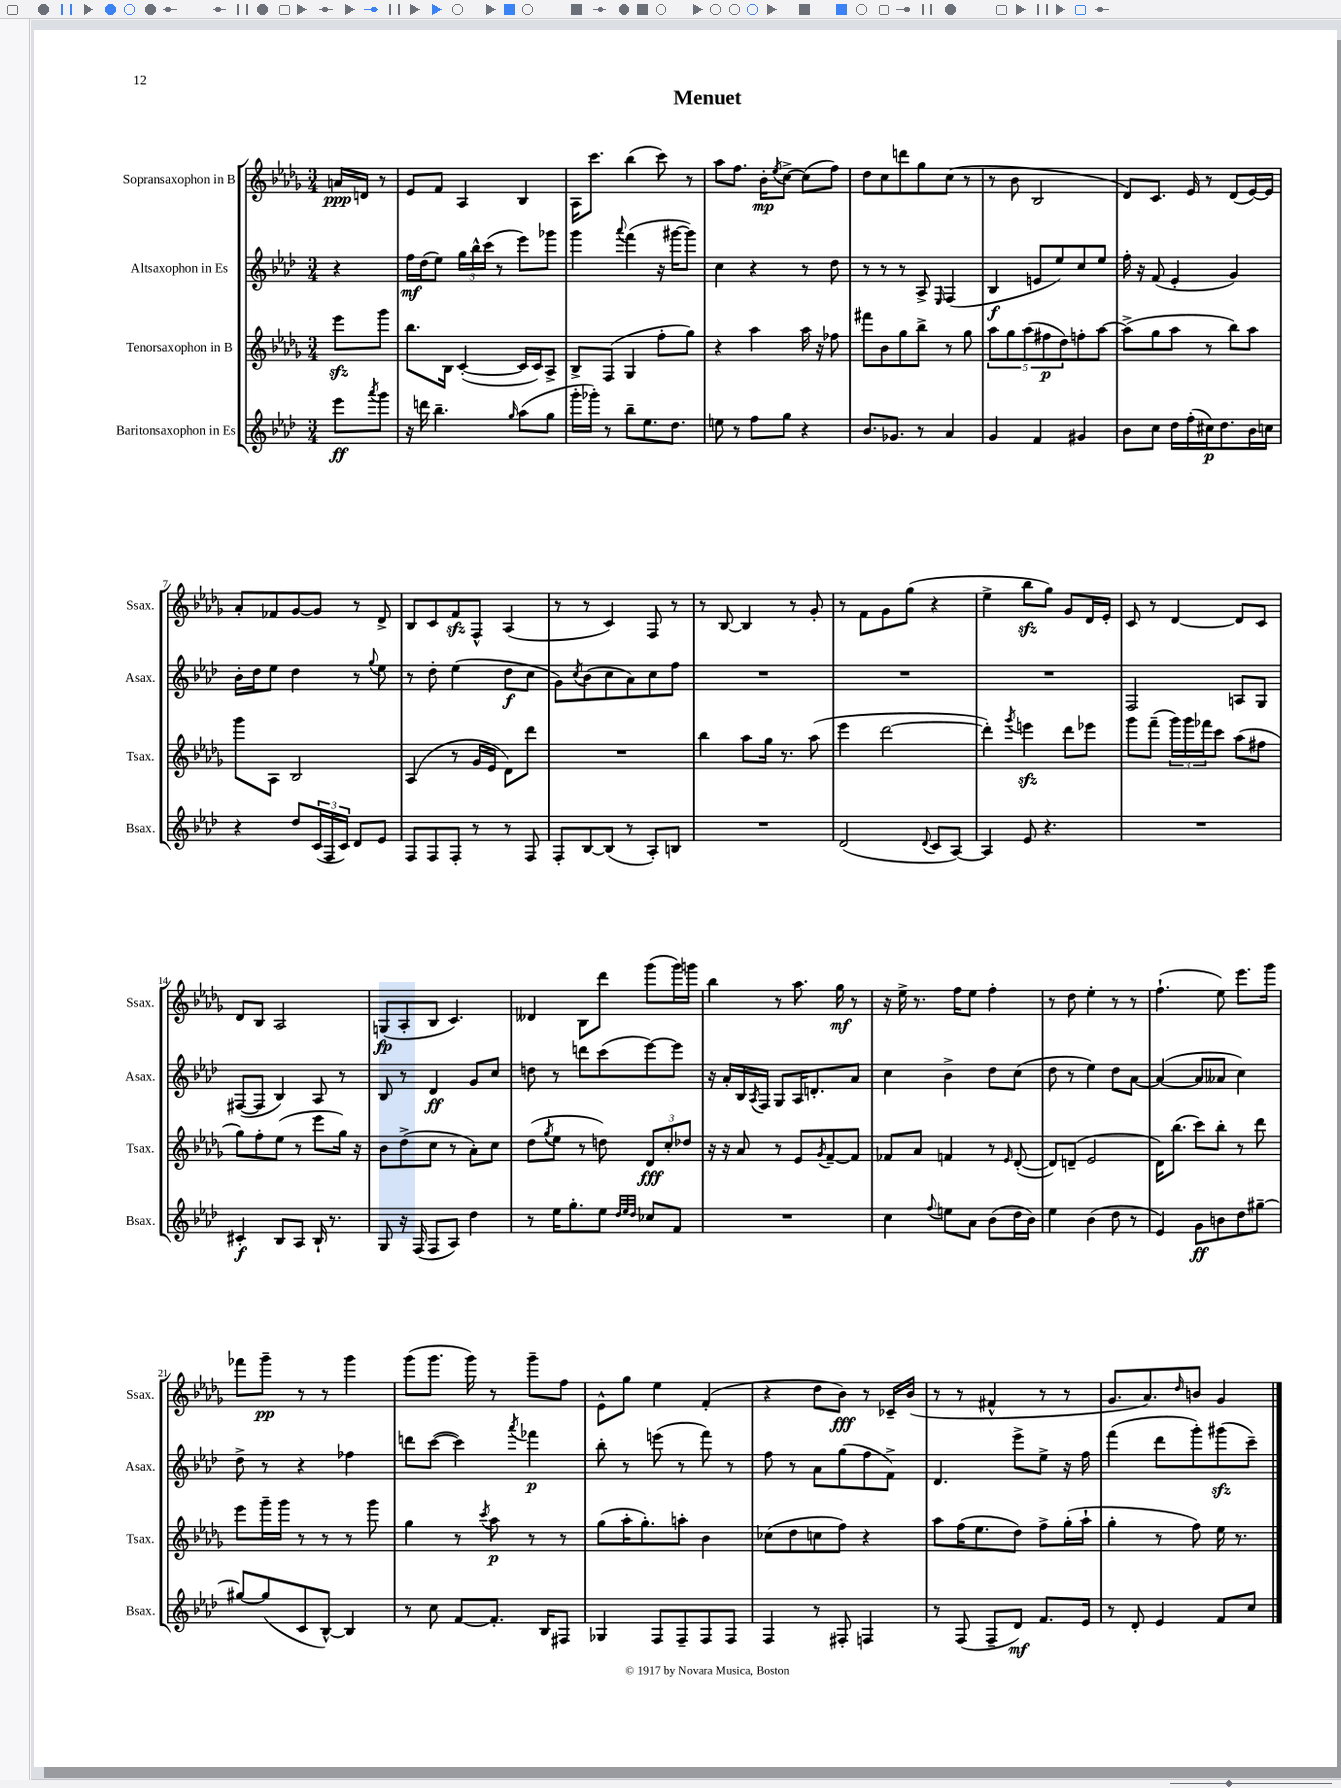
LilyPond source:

\header { title = "Menuet" }
<<
\new StaffGroup <<
\new Staff = "s0" \with { instrumentName = "Sopransaxophon in B" shortInstrumentName = "Ssax." } {
    \clef treble \key des \major \numericTimeSignature \time 3/4 \partial 4
    a'16\ppp d'16 r8 |
    ees'8 f'8 aes4 bes4 |
    aes16 c'''8. bes''4( c'''8) r8 |
    aes''8 f''8. bes'16-.\mp \acciaccatura { ees''8 } c''8~-> c''8( f''8) |
    des''8 c''8 d'''8 ges''8 c''8( r8 |
    r8 bes'8 bes2 |
    des'8) c'8. ees'16 r8 des'8( ees'16~) ees'16 |
    aes'8-. fes'8 ges'8~ ges'8 r8 des'8-> |
    bes8 c'8 f'8\sfz f8-^ aes4( |
    r8 r8 c'4) f8 r8 |
    r8 bes8~ bes4 r8 ges'8-. |
    r8 f'8 ges'8 ges''8( r4 |
    ees''4-> bes''8\sfz ges''8) ges'8 des'16 ees'16-. |
    c'8 r8 des'4~ des'8 c'8 |
    des'8 bes8 aes2 |
    g8\fp( aes8-. bes8 c'4.) |
    deses'4 bes8 des'''8 ges'''8( ges'''16) g'''16 |
    bes''4 r8 aes''8. ges''16\mf r8 |
    r16 ees''16-> r8. f''16 ees''8 f''4-. |
    r8 des''8 ees''4-. r8 r8 |
    f''4.-!( ees''8) ees'''8. ges'''16 |
    fes'''8 ges'''8--\pp r8 r8 ges'''4 |
    ges'''8( ges'''8. ges'''16) r8 ges'''8-- f''8 |
    ees'8-^ ges''8 ees''4 f'4-.( |
    r4 des''8 bes'8\fff) r8 ces'16-- bes'16( |
    r8 r8 fis'4-^ r8 r8 |
    ges'8. aes'8.) \grace { des''16 } b'8 ges'4 \bar "|." |
}
\new Staff = "s1" \with { instrumentName = "Altsaxophon in Es" shortInstrumentName = "Asax." } {
    \clef treble \key aes \major \numericTimeSignature \time 3/4 \partial 4
    r4 |
    f''16\mf des''16( ees''8) \tuplet 3/2 { g''16 bes''16-^ c'''16( } r8 ees'''8) ges'''8 |
    g'''4 \appoggiatura { aes'''8 } f'''4( r16 gis'''16~ gis'''8) |
    c''4 r4 r8 des''8 |
    r8 r8 r8 aes8-> \grace { ees16 } f4( |
    bes4\f e'8 ees''8) c''8 ees''8 |
    f''16-. r16 f'8( ees'4-. g'4) |
    bes'16-. des''16 ees''8 des''4 r8 \appoggiatura { g''8 } ees''8 |
    r8 des''8-. ees''4( des''8\f c''8 |
    g'8) \acciaccatura { c''8 } bes'8( c''8 aes'8) c''8 f''8 |
    R2. |
    R2. |
    R2. |
    f2 a8 g8 |
    fis8~( fis8 bes4) aes8 r8 |
    bes8 r8 des'4\ff g'8 c''8 |
    d''8 r8 d'''8 c'''8( ees'''8~) ees'''8 |
    r16 aes'16-. bes16 \acciaccatura { aes8 } f16 g8 aes16 d'8.-. aes'8 |
    c''4 bes'4-> des''8 c''8( |
    des''8 r8 ees''4) des''8 aes'8~ |
    aes'4~( aes'8 aeses'8 c''4) |
    des''8-> r8 r4 fes''4 |
    d'''8 c'''8~( c'''4) \acciaccatura { aes'''8 } fes'''4\p |
    bes''8-. r8 e'''8( r8 f'''8) r8 |
    f''8 r8 aes'8 g''8( f''8 f'8->) |
    des'4. ees'''8-> ees''8-> r16 f''16 |
    f'''4( des'''8 g'''8-.) gis'''8\sfz( c'''8--) \bar "|." |
}
\new Staff = "s2" \with { instrumentName = "Tenorsaxophon in B" shortInstrumentName = "Tsax." } {
    \clef treble \key des \major \numericTimeSignature \time 3/4 \partial 4
    ees'''8\sfz ges'''8 |
    bes''8. bes16 c'4~-.( c'16 c'16) aes8-> |
    bes8-> f8( ges4 f''8-. ges''8) |
    r4 aes''4 aes''16 r16 fes''8 |
    fis'''8 bes'8 ges''8 bes''8-> r8 ges''8 |
    \tuplet 5/4 { aes''8 ges''8 aes''8( fis''8\p des''8) } f''8-. aes''8~ |
    aes''8->( ges''8 aes''8 r8 bes''8) aes''8 |
    ges'''8 aes8 bes2 |
    aes4( r8 ges'16 ees'16 des'8) des'''8 |
    R2. |
    bes''4 aes''8 ges''16 r8. aes''8( |
    ees'''4 des'''2~ |
    des'''4-.) \acciaccatura { ges'''8 } e'''4\sfz des'''8 ees'''8 |
    ges'''8 f'''8--( \tuplet 3/2 { ges'''16) ges'''16 fes'''16 } c'''8 aes''8( fis''8 |
    ges''8) f''8-. ees''8( r8 ees'''8 ges''16) r16 |
    bes'8 des''8->( c''8 r8 aes'8-.) c''8 |
    des''8( \acciaccatura { ges''8 } ees''8 r8 d''8) \tuplet 3/2 { des'8\fff c''8-. des''8 } |
    r16 r16 aes'8 r8 ees'8 \acciaccatura { ges'8 } f'8~-- f'8 |
    fes'8 aes'8 f'4 r8 \grace { ees'16 } des'8~-.( |
    des'8) d'8--( ees'2 |
    des'16) bes''8.( c'''8) bes''8-. r8 des'''8 |
    ees'''8 ges'''16-- ges'''16 r8 r8 r8 ges'''8 |
    ges''4 r8 \acciaccatura { c'''8 } aes''8\p r8 r8 |
    ges''8( aes''16-. ges''8.-.) a''8-. bes'4 |
    ces''8( des''8 c''8 f''8) r4 |
    aes''8 f''16( ees''8. des''8) f''8-> ges''16-.( aes''16-! |
    ges''4-. r8 f''8) ees''16 r8. \bar "|." |
}
\new Staff = "s3" \with { instrumentName = "Baritonsaxophon in Es" shortInstrumentName = "Bsax." } {
    \clef treble \key aes \major \numericTimeSignature \time 3/4 \partial 4
    ees'''8\ff \acciaccatura { aes'''8 } g'''8 |
    r16 d'''16 bes''4.-- \grace { g''16 } aes''8( g''8 |
    g'''16-. ges'''16-.) r8 bes''8-- ees''8. des''8. |
    e''8 r8 f''8 g''8 r4 |
    bes'8. ges'8. r8 aes'4 |
    g'4 f'4 gis'4 |
    bes'8 c''8 des''16 f''16-.( cis''16\p) des''8. bes'16 c''16 |
    r4 des''8 \tuplet 3/2 { c'16( f16 c'16) } des'8 ees'8 |
    f8 f8 f8-. r8 r8 f8 |
    f8-. bes8~ bes8( r8 aes8-.) b8 |
    R2. |
    des'2( \appoggiatura { des'8 } c'8 aes8~) |
    aes4 ees'8 r4. |
    R2. |
    cis'4-.\f bes8 aes8 bes16-! r8. |
    g8 r16 f16( f8 aes8) des''4 |
    r8 ees''16 g''8.-. ees''8 \grace { des''32 ees''32 des''32 } ces''8 f'8 |
    R2. |
    c''4 \appoggiatura { f''8 } e''8 aes'8 bes'8( des''16 bes'16) |
    ees''4 bes'4( des''8 r8 |
    ees'4) g'8\ff b'8 des''8 gis''8~-- |
    gis''8~ gis''8( c'8 bes8~-^) bes4 |
    r8 c''8 f'8~ f'8.-. bes16 fis8 |
    ges4 f8 f8-- f8 f8 |
    f4 r8 fis8-. f4 |
    r8 f8( f8-- des'8\mf) f'8. ees'16 |
    r8 des'8-. ees'4 f'8 c''8 \bar "|." |
}
>>
>>
